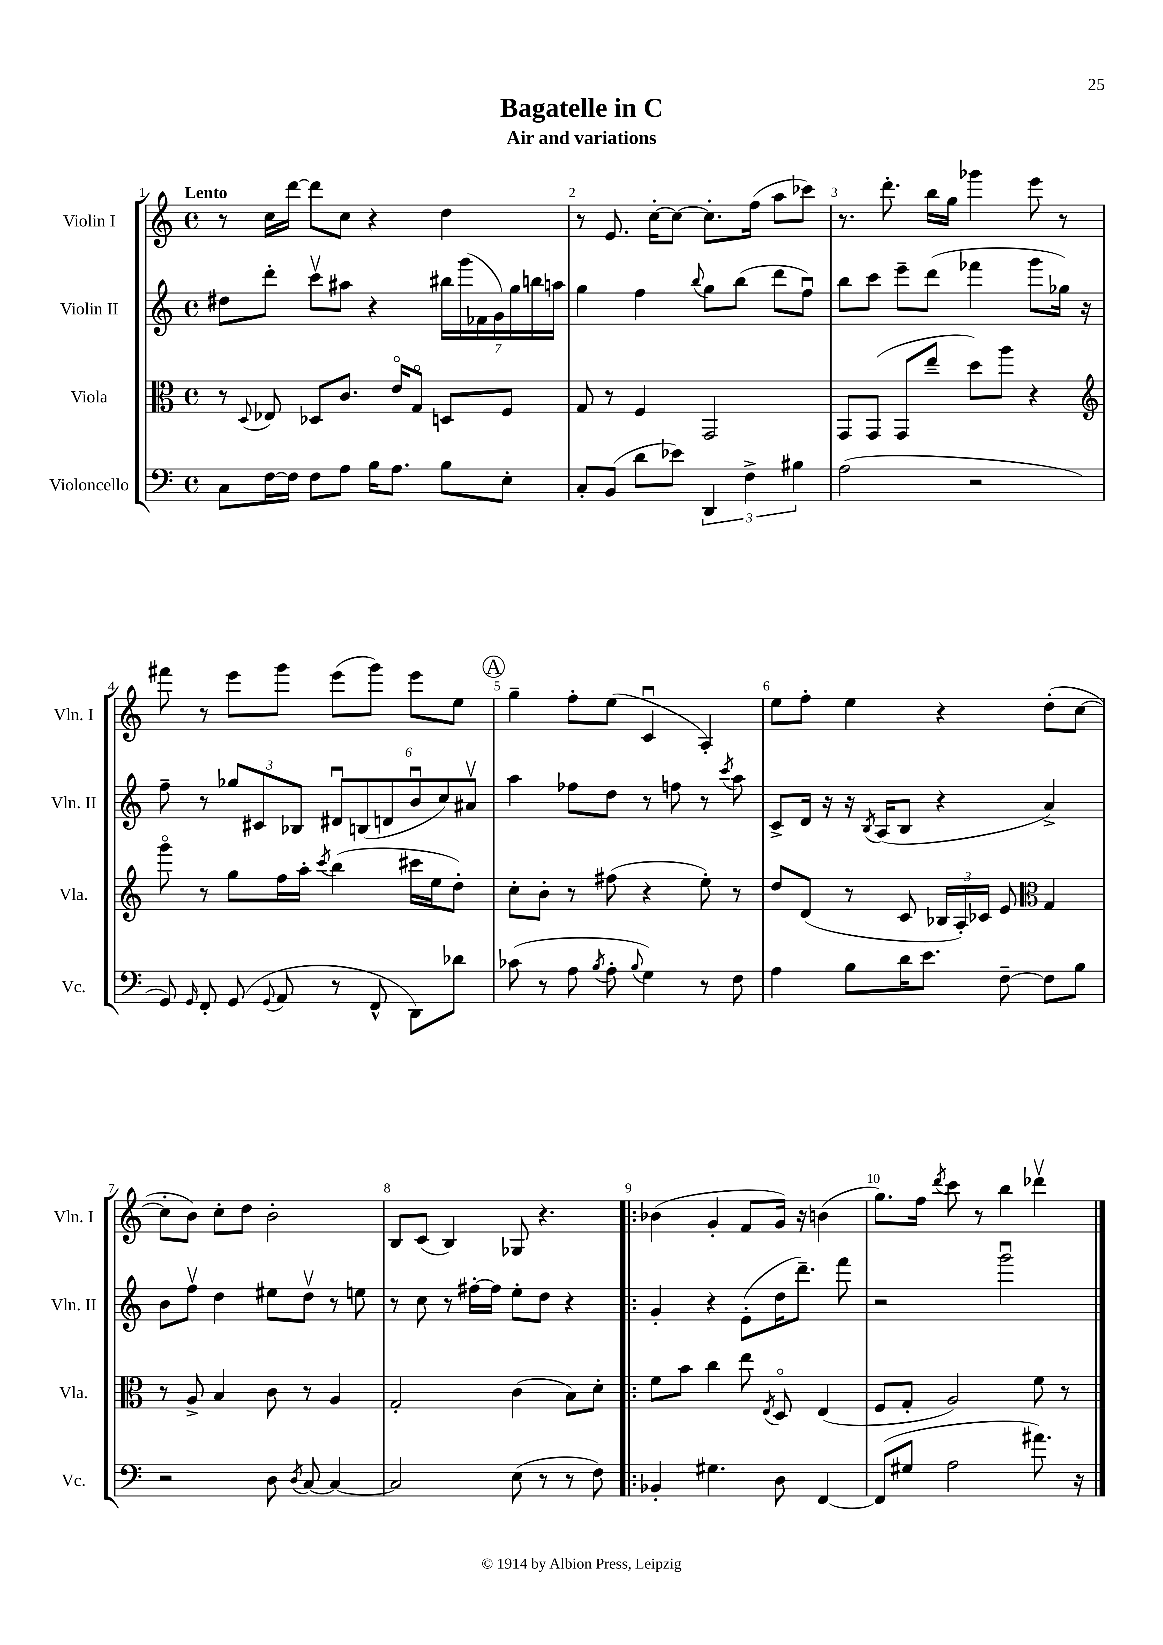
\header { title = "Bagatelle in C" subtitle = "Air and variations" }
<<
\new StaffGroup <<
\new Staff = "s0" \with { instrumentName = "Violin I" shortInstrumentName = "Vln. I" } {
    \clef treble \key c \major \defaultTimeSignature \time 4/4 \tempo "Lento"
    \autoBeamOff r8 c''16[ d'''16]~ d'''8[ c''8] r4 d''4 |
    r8 e'8. c''16[~-. c''8]~ c''8.[-. f''16]( a''8[ ces'''8]) |
    r8. d'''8.-. b''16[ g''16] ges'''4 e'''8 r8 |
    fis'''8 r8 e'''8[ g'''8] e'''8[( g'''8]) e'''8[ e''8] |
    \mark \markup { \circle "A" } g''4-- f''8[-. e''8]( c'4\downbow a4-.) |
    e''8[ f''8]-. e''4 r4 d''8[-.( c''8]~ |
    c''8[-. b'8]) c''8[-. d''8] b'2-. |
    b8[ c'8]( b4) ges8 r4. |
    \bar ".|:" bes'4( g'4-. f'8[ g'16]) r16 b'4( |
    g''8.[) f''16] \acciaccatura { d'''8 } c'''8 r8 b''4 des'''4\upbow \bar "|." |
}
\new Staff = "s1" \with { instrumentName = "Violin II" shortInstrumentName = "Vln. II" } {
    \clef treble \key c \major \defaultTimeSignature \time 4/4
    \autoBeamOff dis''8[ d'''8]-. c'''8[\upbow ais''8] r4 \tuplet 7/4 { bis''16[ g'''16( fes'16 g'16) g''16 b''16 a''16] } |
    g''4 f''4 \appoggiatura { b''8 } g''8[ b''8]( d'''8[ f''8]\downbow) |
    b''8[ c'''8] e'''8[-- d'''8]( fes'''4 g'''8[ ges''16]) r16 |
    f''8-- r8 \tuplet 3/2 { ges''8[ cis'8 bes8] } \tuplet 6/4 { dis'8[\downbow b8( d'8 b'8\downbow c''8) ais'8]\upbow } |
    \mark \markup { \circle "A" } a''4 fes''8[ d''8] r8 f''8 r8 \acciaccatura { c'''8 } a''8 |
    c'8[-> d'16] r16 r16 \acciaccatura { b8 } a16[( b8] r4 a'4->) |
    b'8[ f''8]\upbow d''4 eis''8[ d''8]\upbow r8 e''8 |
    r8 c''8 r8 fis''16[~-. fis''16] e''8[-. d''8] r4 |
    \bar ".|:" g'4-. r4 e'8[-.( d''16 d'''8.]--) f'''8 |
    r2 g'''2\downbow \bar "|." |
}
\new Staff = "s2" \with { instrumentName = "Viola" shortInstrumentName = "Vla." } {
    \clef alto \key c \major \defaultTimeSignature \time 4/4
    \autoBeamOff r8 \appoggiatura { d8 } ees8 des8[ c'8.] e'16[\flageolet g8]\flageolet d8[ f8] |
    g8 r8 f4 g,2 |
    g,8[ g,8]( g,8[ e''8]-- d''8[) a''8] r4 |
    \clef treble g'''8\flageolet r8 g''8[ f''16 a''16]-. \acciaccatura { c'''8 } b''4( cis'''16[ e''16 d''8]-.) |
    \mark \markup { \circle "A" } c''8[-. b'8]-. r8 fis''8( r4 e''8-.) r8 |
    d''8[ d'8]( r8 c'8 \tuplet 3/2 { bes16[ a16-.) ces'16] } e'8 \clef alto g4 |
    r8 a8-> b4 c'8 r8 a4 |
    g2-. c'4( b8[) d'8]-. |
    \bar ".|:" f'8[ b'8] c''4 e''8 \acciaccatura { e8 } d8\flageolet e4( |
    f8[ g8]-. a2) f'8 r8 \bar "|." |
}
\new Staff = "s3" \with { instrumentName = "Violoncello" shortInstrumentName = "Vc." } {
    \clef bass \key c \major \defaultTimeSignature \time 4/4
    \autoBeamOff c8[ f16~ f16] f8[ a8] b16[ a8.] b8[ e8]-. |
    c8[-. b,8]( d'8[ ees'8]) \tuplet 3/2 { d,4 f4-> bis4 } |
    a2( r2 |
    g,8) \grace { g,16 } f,8-. g,8( \appoggiatura { g,8 } a,8 r8 f,8-^ d,8[) des'8] |
    \mark \markup { \circle "A" } ces'8( r8 a8 \acciaccatura { b8 } a8-. \appoggiatura { b8 } g4) r8 f8 |
    a4 b8[ d'16 e'8.] f8~-- f8[ b8] |
    r2 d8 \acciaccatura { d8 } c8~ c4~ |
    c2 e8( r8 r8 f8) |
    \bar ".|:" bes,4-. gis4. d8 f,4~ |
    f,8[( gis8] a2 ais'8.) r16 \bar "|." |
}
>>
>>
\layout { \context { \Score \override BarNumber.break-visibility = ##(#f #t #t) barNumberVisibility = #all-bar-numbers-visible } }
